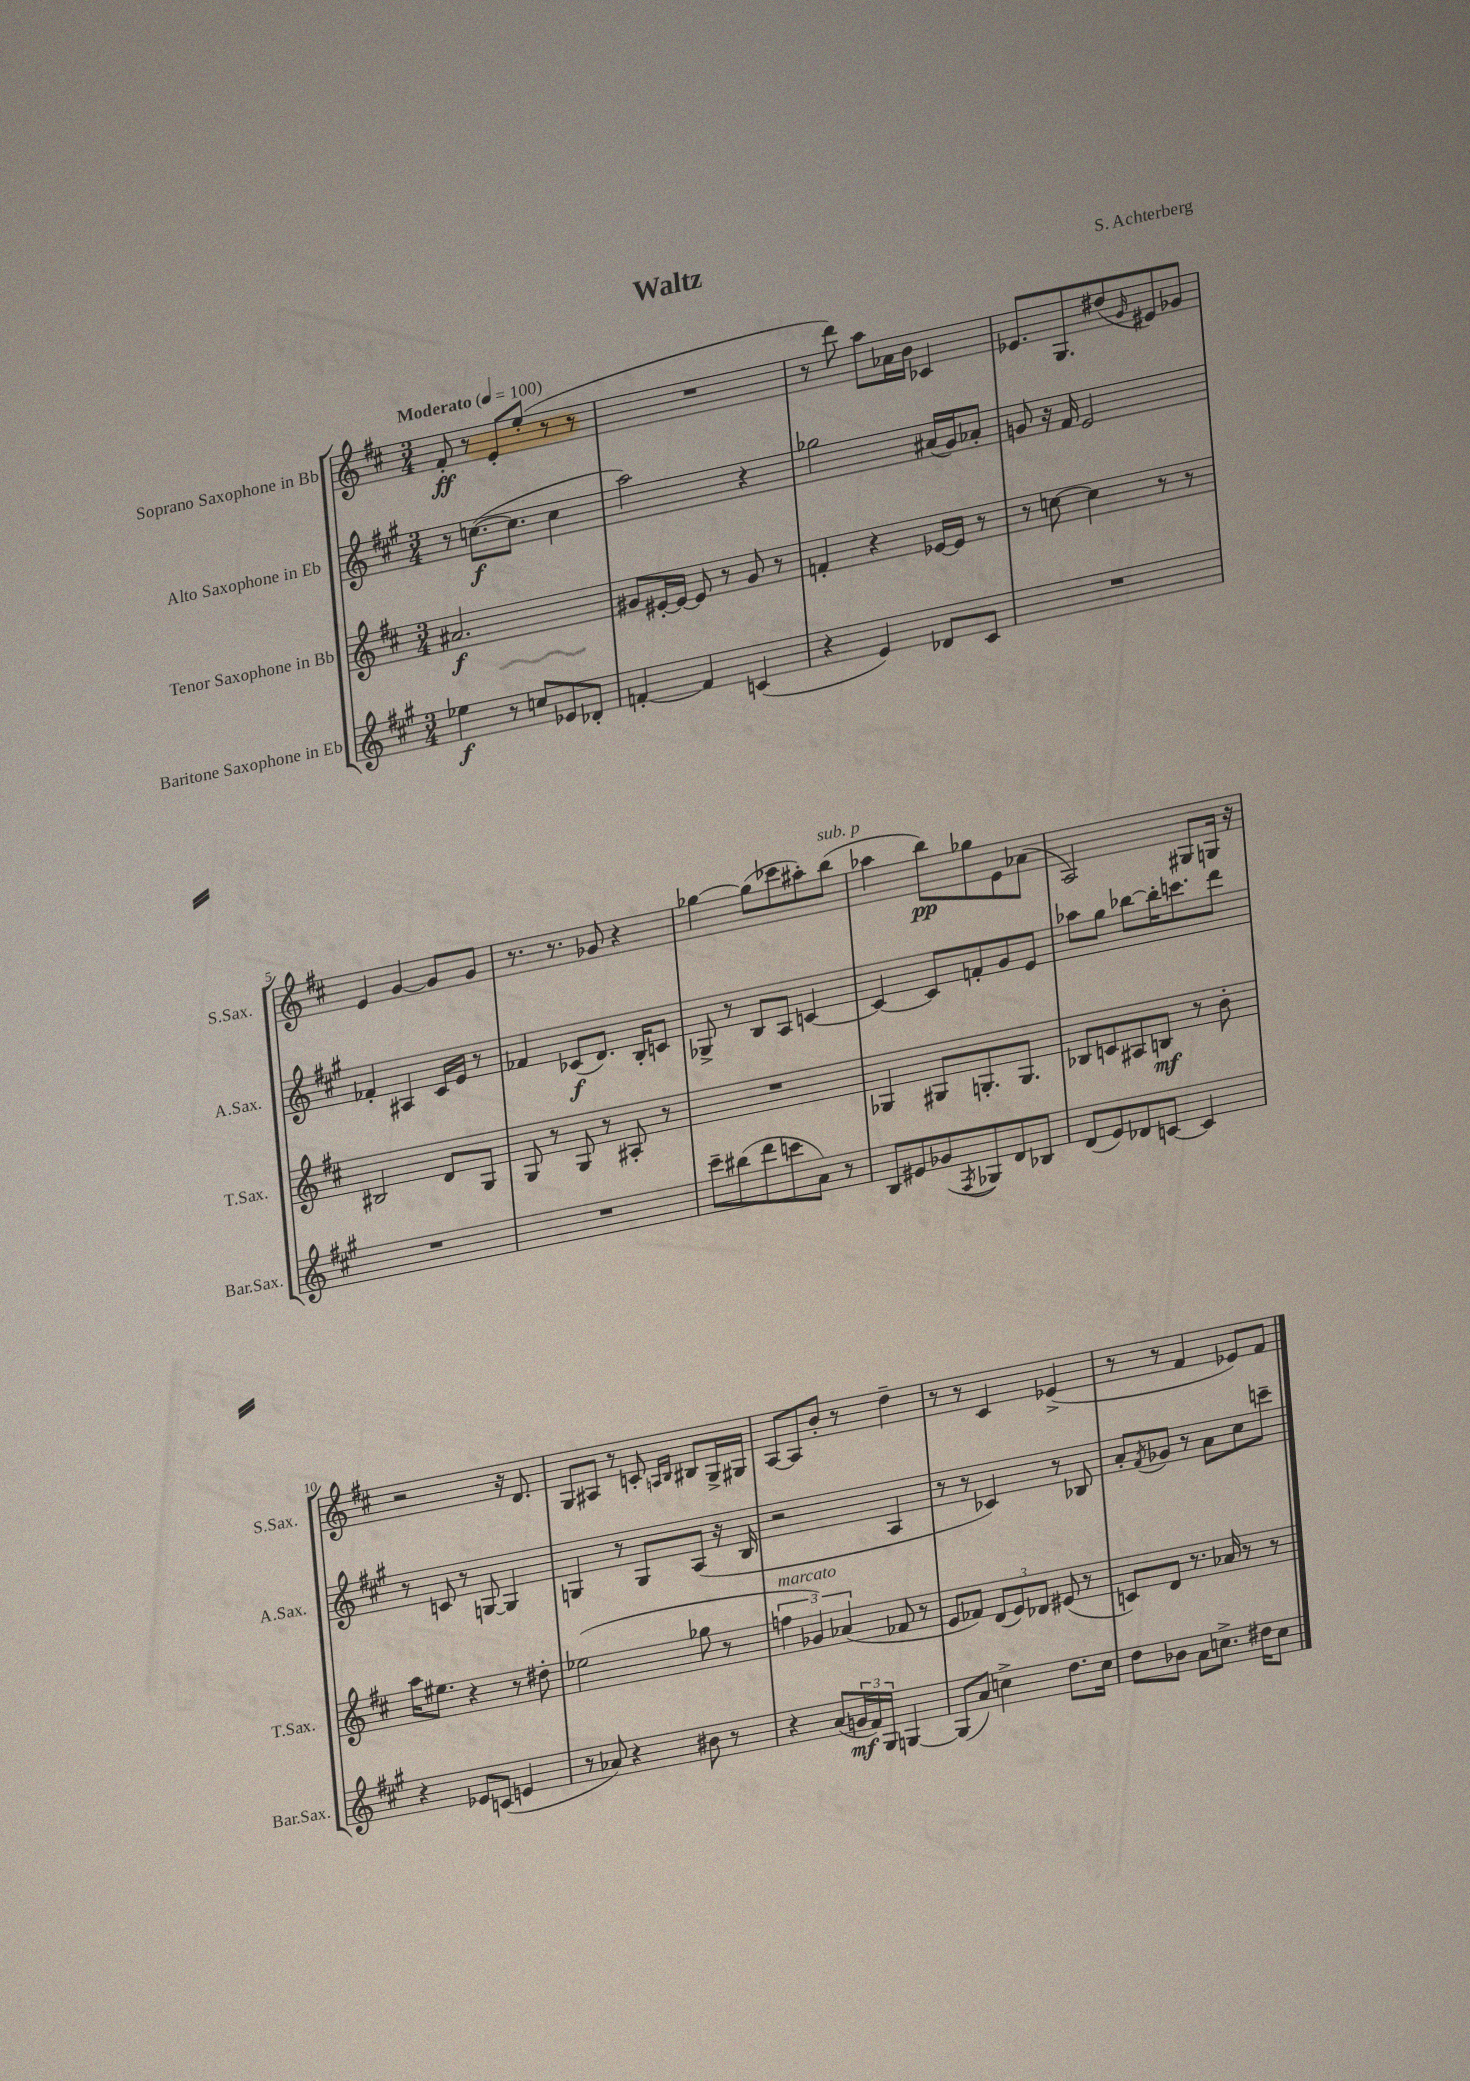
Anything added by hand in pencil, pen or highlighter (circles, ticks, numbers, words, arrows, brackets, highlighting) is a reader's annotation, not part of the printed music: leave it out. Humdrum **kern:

**kern	**kern	**kern	**kern
*staff4	*staff3	*staff2	*staff1
*clefG2	*clefG2	*clefG2	*clefG2
*k[f#c#g#]	*k[f#c#]	*k[f#c#g#]	*k[f#c#]
*M3/4	*M3/4	*M3/4	*M3/4
*MM100	*MM100	*MM100	*MM100
4ee-	2.a#	8r	8f#'
.	.	([8.cc	8r
8r	.	.	8e'
.	.	8.cc]	.
8cc	.	.	(8ee'
8e-	.	4cc	8r
8d-'	.	.	8r
=	=	=	=
[4f'	8g#	2aa)	2.r
.	[16e#'	.	.
.	16e#_	.	.
4f]	8e#]	.	.
.	8r	.	.
(4c	8g#	4r	.
.	8r	.	.
=	=	=	=
4r	4f'	2gg-	8r
.	.	.	8ddd)
4e)	4r	.	8aa
.	.	.	16a-
.	.	.	16b
8d-	[16e-	(16a#	4c-
.	16e-]	16g#)	.
8c#	8r	8a-'	.
=	=	=	=
2.r	8r	8g	8.e-
.	[8cc	16r	.
.	.	16f#	8.G
.	4cc]	2e	.
.	.	.	(8dd#
.	.	.	16qqg
.	8r	.	8e#)
.	8r	.	8g-
=	=	=	=
2.r	2B#	4f-'	4e
.	.	4A#	[4g
.	8d	16c#	8g]
.	.	16e	.
.	8G	8r	8g
=	=	=	=
2.r	8G	4f-	8.r
.	8r	.	.
.	.	.	8.r
.	8G	(8c-	.
.	8r	8.d)	8g-
.	8A#'	.	4r
.	.	16B'	.
.	8r	8c	.
=	=	=	=
8ccc#~	2.r	8G-^	[4gg-
(8bb#	.	8r	.
8ddd	.	8B	(8gg-]
8ccc	.	8A	8ccc-
8a)	.	[4c	8aa#')
8r	.	.	(8bb
=	=	=	=
8B	4G-	4c_	4aa-
8e#	.	.	.
(8g-	8G#	8c]	8bb)
8qF#	.	.	.
8G-)	8.G'	8f'	8gg-
8d	.	8g#	8e
.	8.G	.	.
8B-	.	8e	(8a-
=	=	=	=
(8d	8B-	8aa-	2A)
8e)	8c	8gg#	.
8d-	8A#	[8bb-	.
[8c	8B	16bb-']	.
.	.	8.ccc	.
4c]	8r	.	8G#
.	8b'	8ddd	16G
.	.	.	16r
=	=	=	=
4r	16aa	8r	2r
.	8.ee#	.	.
.	.	8c	.
8e-	4r	8r	.
(8c	.	[8G	.
4e	8r	4G]	16r
.	.	.	8.d
.	8dd#'	.	.
=	=	=	=
8r	(2ee-	4G	8G
8a-)	.	.	8A#
4r	.	8r	8r
.	.	8G	8c'
.	.	.	16qqA
.	.	.	16qqB
8b#	8gg-	(8A	8B#
8r	8r	16r	16G^
.	.	16B	16G#
=	=	=	=
4r	6ff	2r	[8A
.	.	.	8A]
.	6g-)	.	.
(8a	.	.	8b'
.	(6a-	.	.
24g	.	.	8r
24f#)	.	.	.
24G#	.	.	.
[4G	8f-	4A	4dd~
.	8r	.	.
=	=	=	=
(8G]	8e	8r	8r
8a)	8f-)	8r	8r
4cc^	(12d	4c-)	4c#
.	12e)	.	.
.	12d-	.	.
8.dd	(8e#	8r	(4e-^
.	8r	8B-	.
16cc	.	.	.
=	=	=	=
8dd	8c)	8a'	8r
.	.	8qf#	.
8b-	8d	8g-	8r
8a	8.r	8r	4f#
8.cc^	.	8a	.
.	16a-	.	.
.	8r	8cc#	8e-)
16dd#	.	.	.
8cc	8r	8ccc~	8f#
==	==	==	==
*-	*-	*-	*-
